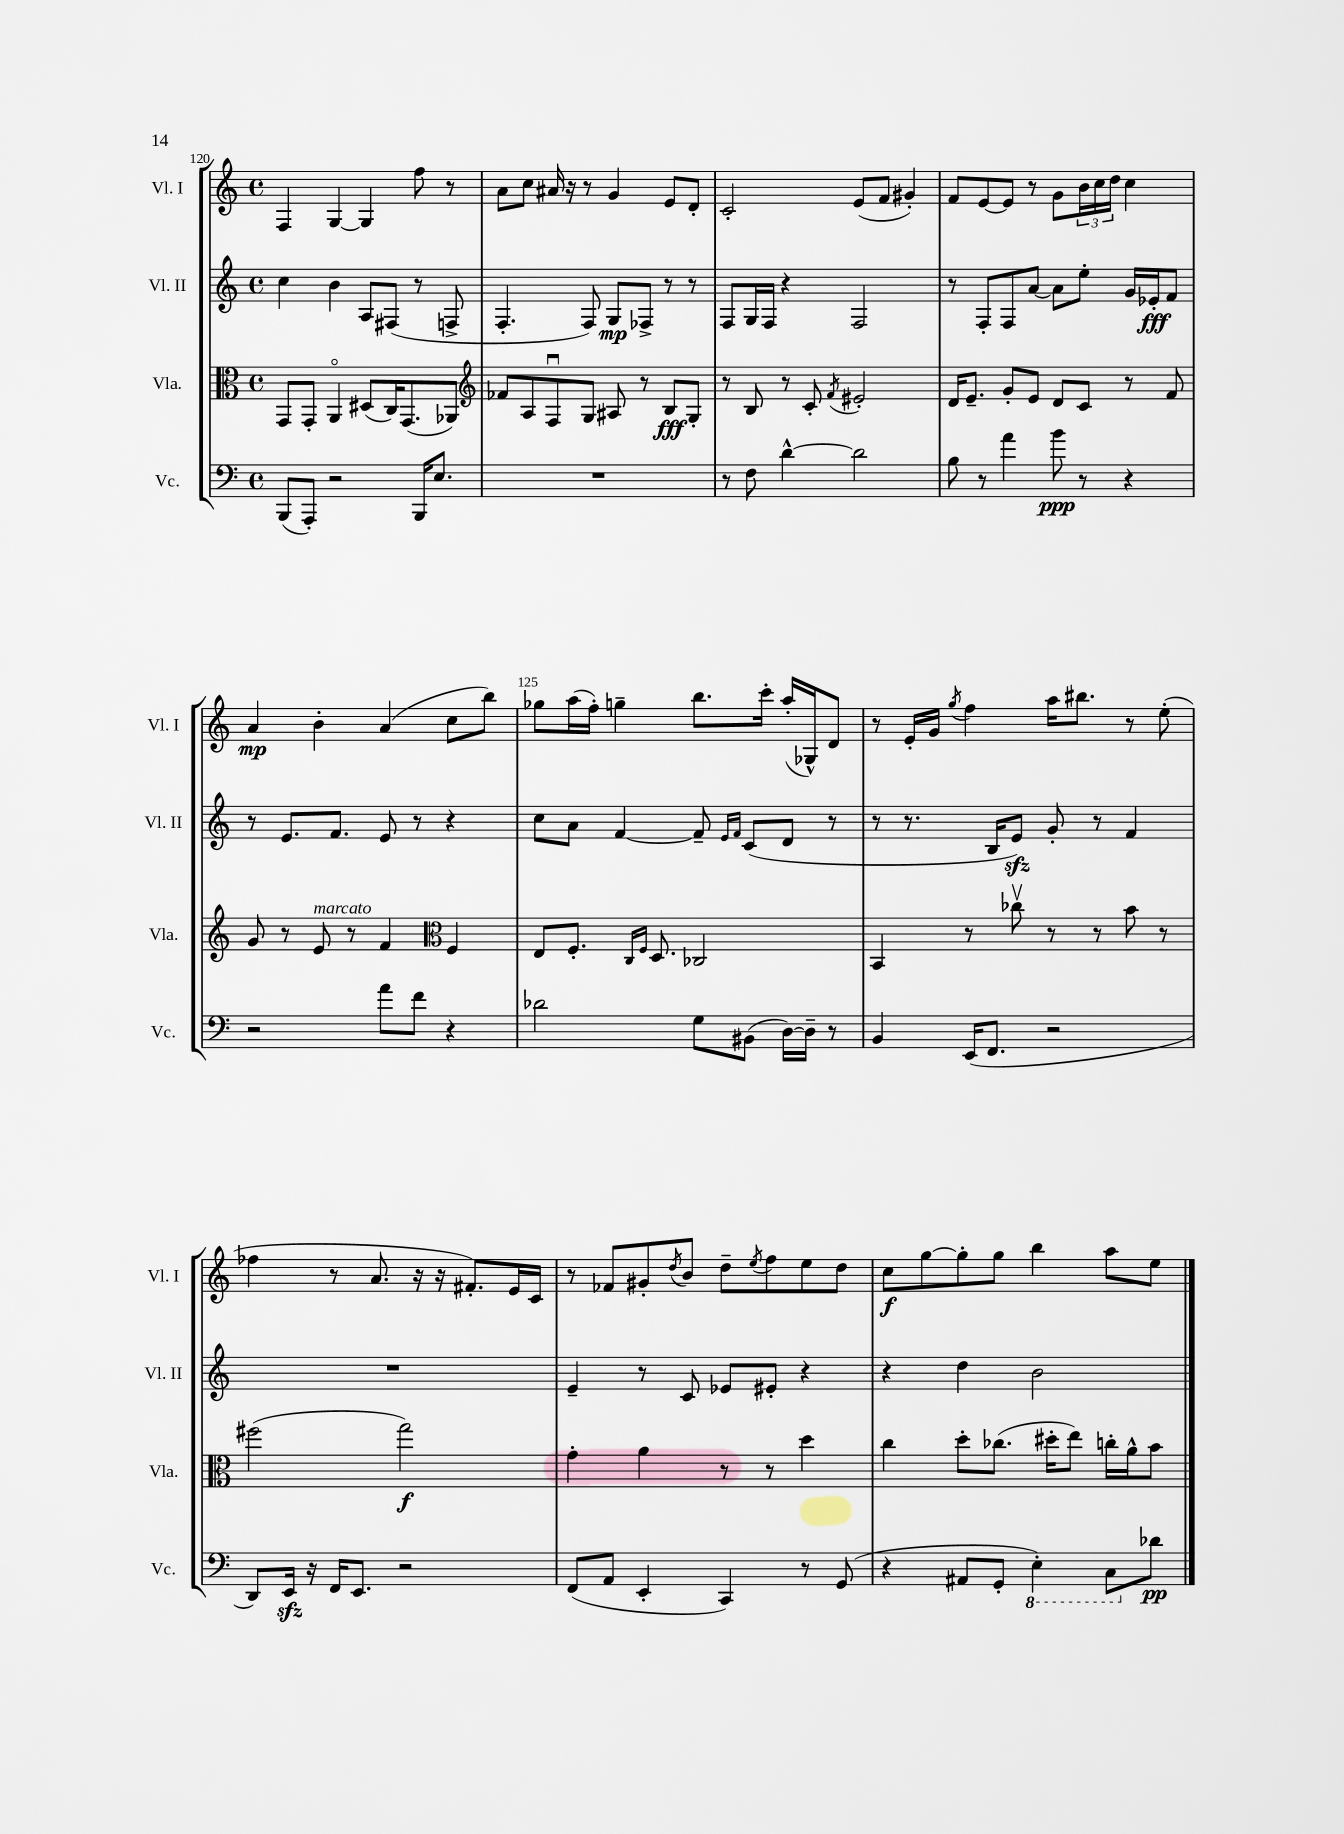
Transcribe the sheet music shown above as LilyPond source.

<<
\new StaffGroup <<
\new Staff = "s0" \with { instrumentName = "Vl. I" shortInstrumentName = "Vl. I" } {
    \clef treble \key c \major \defaultTimeSignature \time 4/4
    f4 g4~ g4 f''8 r8 |
    a'8 c''8 ais'16 r16 r8 g'4 e'8 d'8-. |
    c'2-. e'8( f'8 gis'4-.) |
    f'8 e'8~ e'8 r8 g'8 \tuplet 3/2 { b'16 c''16 d''16 } c''4 |
    a'4\mp b'4-. a'4( c''8 b''8) |
    ges''8 a''16( f''16-.) g''4-- b''8. c'''16-. a''16-.( ges16-^) d'8 |
    r8 e'16-. g'16 \acciaccatura { g''8 } f''4 a''16 bis''8. r8 e''8-.( |
    fes''4 r8 a'8. r16 r16 fis'8.-.) e'16 c'16 |
    r8 fes'8 gis'8-. \acciaccatura { d''8 } b'8 d''8-- \acciaccatura { e''8 } f''8 e''8 d''8 |
    c''8\f g''8~ g''8-. g''8 b''4 a''8 e''8 \bar "|." |
}
\new Staff = "s1" \with { instrumentName = "Vl. II" shortInstrumentName = "Vl. II" } {
    \clef treble \key c \major \defaultTimeSignature \time 4/4
    c''4 b'4 a8 fis8( r8 f8-> |
    f4.-. f8) g8\mp fes8-> r8 r8 |
    f8 g16 f16 r4 f2 |
    r8 f8-. f8 a'8~ a'8 e''8-. g'16 ees'16-.\fff f'8 |
    r8 e'8. f'8. e'8 r8 r4 |
    c''8 a'8 f'4~ f'8-- \grace { e'16 f'16 } c'8( d'8 r8 |
    r8 r8. b16 e'8\sfz) g'8-. r8 f'4 |
    R1 |
    e'4-- r8 c'8 ees'8 eis'8-. r4 |
    r4 d''4 b'2 \bar "|." |
}
\new Staff = "s2" \with { instrumentName = "Vla." shortInstrumentName = "Vla." } {
    \clef alto \key c \major \defaultTimeSignature \time 4/4
    g,8 g,8-. a,4\flageolet dis8( c16) g,8.( aes,8) |
    \clef treble fes'8 a8 f8\downbow g8 ais8 r8 b8\fff g8-. |
    r8 b8 r8 c'8-. \acciaccatura { f'8 } eis'2-. |
    d'16 e'8.-- g'8-. e'8 d'8 c'8 r8 f'8 |
    g'8 r8 e'8^\markup { \italic "marcato" } r8 f'4 \clef alto f4 |
    e8 f8.-. \grace { c16 f16 } d8. ces2 |
    b,4 r8 ces''8\upbow r8 r8 b'8 r8 |
    fis''2( g''2\f) |
    g'4-. a'4 r8 r8 d''4 |
    c''4 d''8-. ces''8.( dis''16-. e''8) c''16-. a'16-^ b'8 \bar "|." |
}
\new Staff = "s3" \with { instrumentName = "Vc." shortInstrumentName = "Vc." } {
    \clef bass \key c \major \defaultTimeSignature \time 4/4
    b,,8( a,,8-.) r2 b,,16 e8. |
    R1 |
    r8 f8 d'4~-^ d'2 |
    b8 r8 a'4 b'8\ppp r8 r4 |
    r2 a'8 f'8 r4 |
    des'2 g8 bis,8( d16~) d16-- r8 |
    b,4 e,16( f,8. r2 |
    d,8) e,16\sfz r16 f,16 e,8. r2 |
    f,8( a,8 e,4-. c,4) r8 g,8( |
    r4 ais,8 g,8-. \ottava #-1 e,4-.) c,8 \ottava #0 des'8\pp \bar "|." |
}
>>
>>
\layout { \context { \Score currentBarNumber = #120 \override BarNumber.break-visibility = ##(#f #t #t) barNumberVisibility = #(every-nth-bar-number-visible 5) } }
